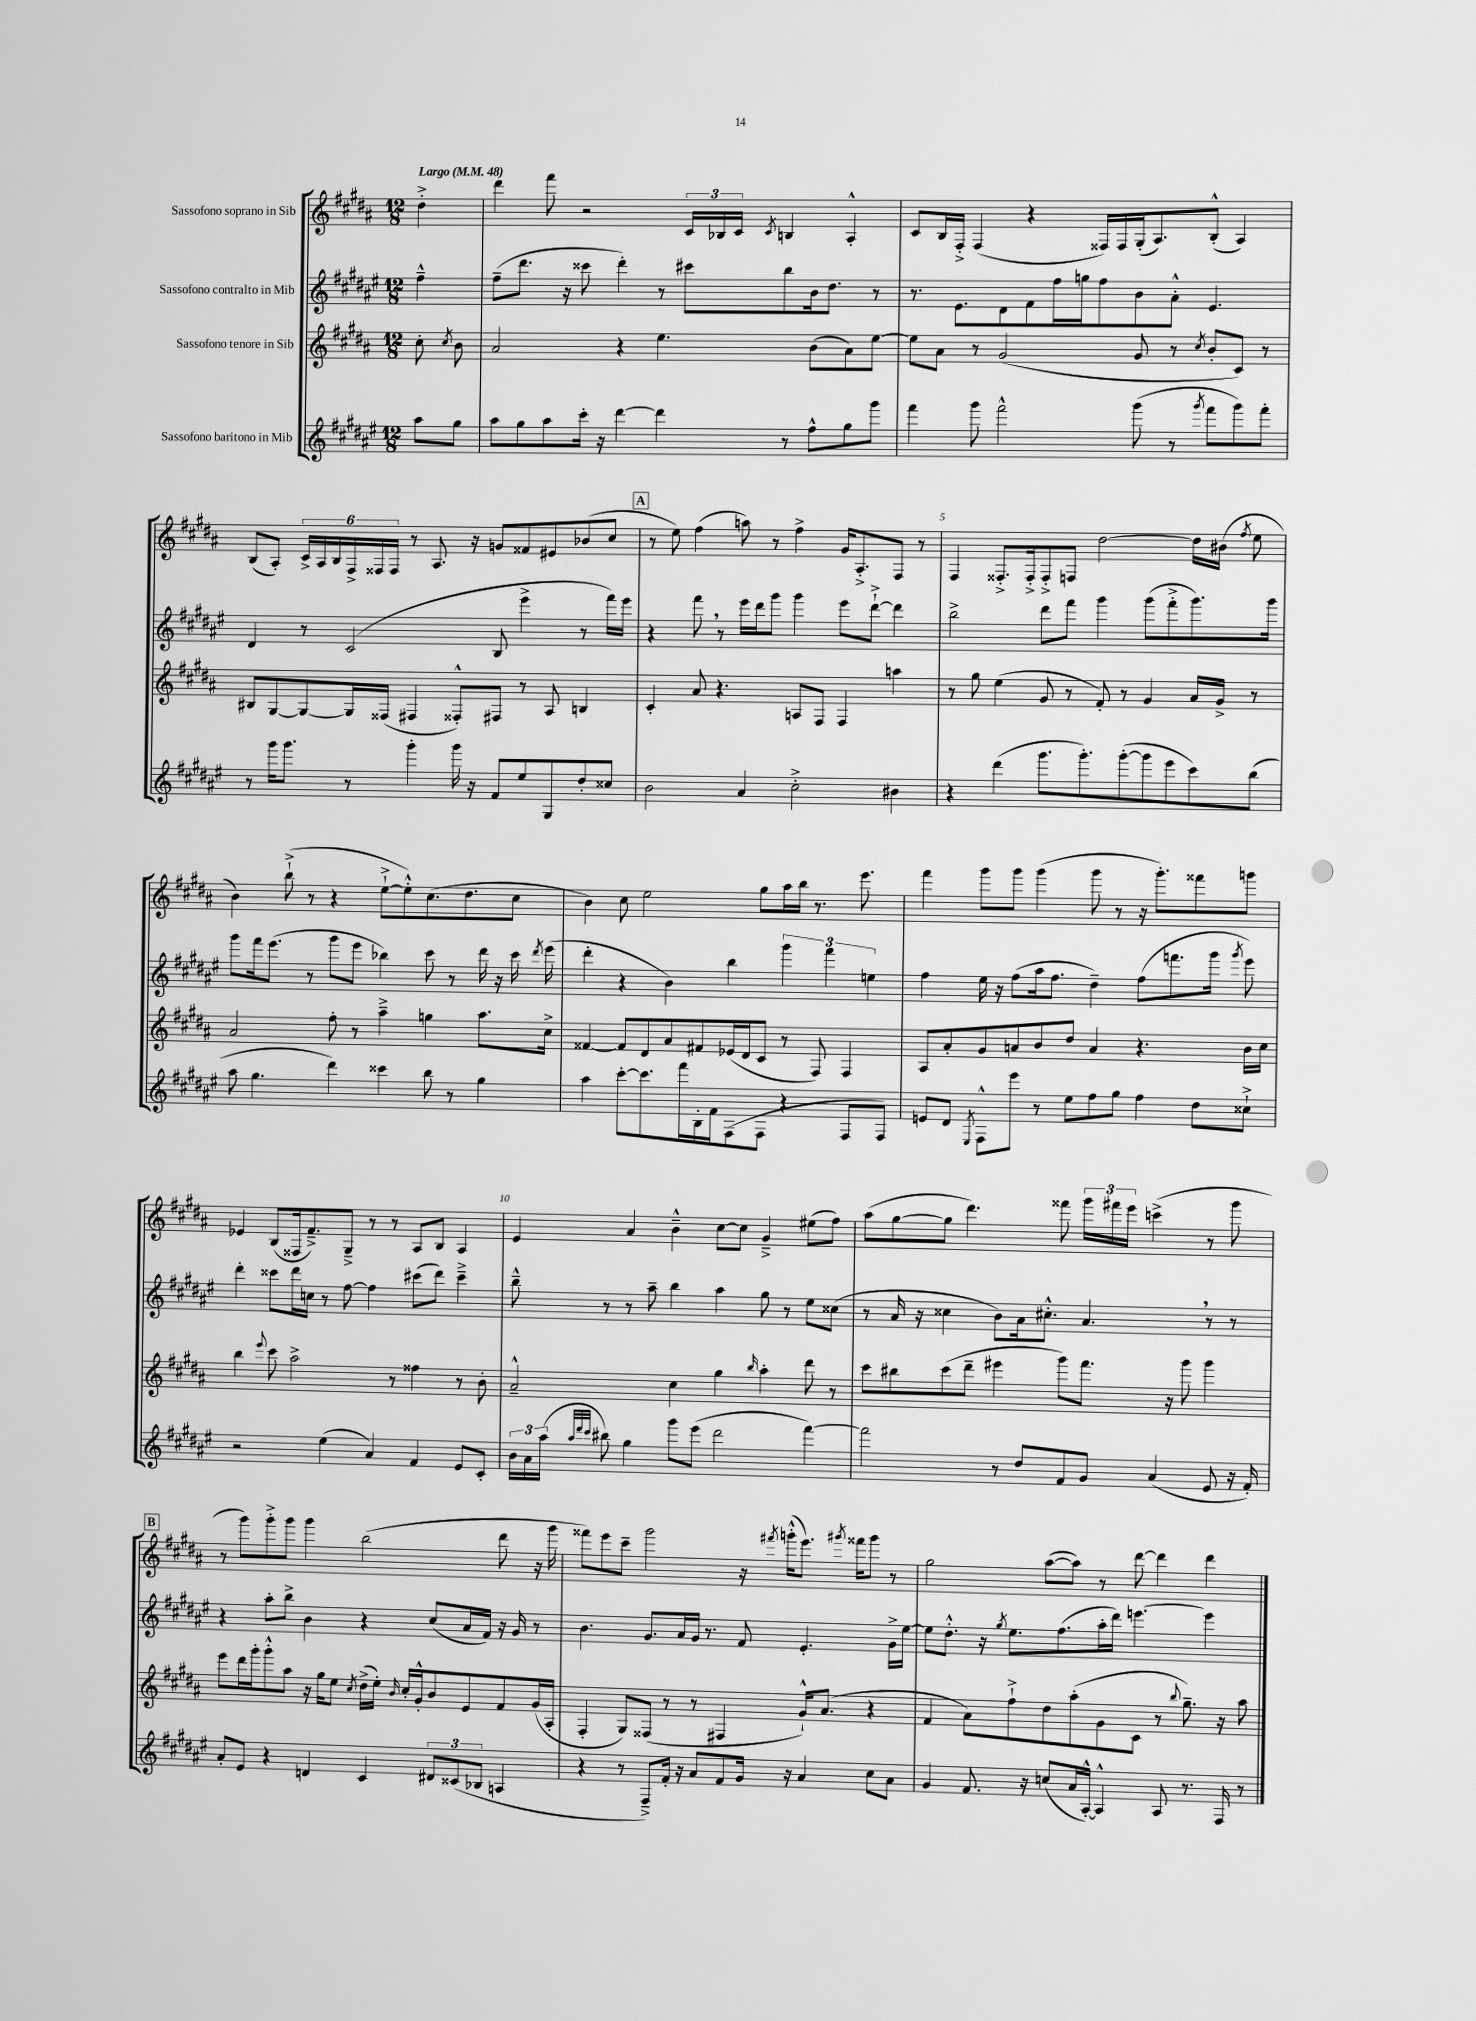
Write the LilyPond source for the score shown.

<<
\new StaffGroup <<
\new Staff = "s0" \with { instrumentName = "Sassofono soprano in Sib" } {
    \clef treble \key b \major \numericTimeSignature \time 12/8 \partial 4 \tempo "Largo" 4 = 48
    \autoBeamOff dis''4-.-> |
    dis'''4 fis'''8 r2 \tuplet 3/2 { cis'16[ bes16 cis'16] } \acciaccatura { cis'8 } b4 ais4-.-^ |
    cis'8[ b16 fis16]-.-> fis4( r4 fisis16[) fisis16 gis16-.( ais8.) b8]-.-^( ais4) |
    b8[( ais8]-.) \tuplet 6/4 { cis'16[-> ais16 b16 fis16-> fisis16 fisis16] } r8 ais8. r16 g'8[ fisis'8 eis'8 bes'8( cis''8] |
    \mark \markup { \box "A" } r8 e''8) fis''4( a''8) r8 fis''4-> gis'16[ ais8.-.-> fis8] r8 |
    fis4 fisis8.[-.-> fisis16-.-> fisis8-.-> f8] dis''2~ dis''16[ bis'16]( \acciaccatura { fis''8 } e''8 |
    b'4) b''8-!->( r8 r4 e''8[~-!-> e''8-.-^) cis''8.( dis''8. cis''8] |
    b'4) cis''8 e''2 gis''8[ ais''16 b''16] r8. e'''8. |
    fis'''4 gis'''8[ gis'''8] gis'''4( gis'''8 r8 r16 gis'''8.[-.) fisis'''8 g'''8] |
    ees'4 b8[( fisis16 fis'8.--->) gis8]---> r8 r8 ais8[ b8] ais4 |
    e'4 ais'4 b'4---^ cis''8[~ cis''8] gis'4---> eis''8[( fis''8]) |
    ais''8[( gis''8~ gis''8] dis'''4.) fisis'''8 \tuplet 3/2 { gis'''16[ fis'''16 e'''16] } c'''4->( r8 gis'''8 |
    \mark \markup { \box "B" } r8 gis'''8[) gis'''8-.-> gis'''8] gis'''4 b''2( dis'''8 r16 gis'''16 |
    fisis'''8[) e'''8 cis'''8]-- gis'''2 r16 \acciaccatura { fis'''8 } g'''16[-.-^( e'''8.]) \acciaccatura { gis'''8 } fisis'''16[ gis'''8] r8 |
    gis''2 ais''8[~( ais''8]) r8 dis'''8~ dis'''4 dis'''4 \bar "|." |
}
\new Staff = "s1" \with { instrumentName = "Sassofono contralto in Mib" } {
    \clef treble \key fis \major \numericTimeSignature \time 12/8 \partial 4
    \autoBeamOff fis''4---^ |
    fis''8[--( dis'''8.] r16 cisis'''8 dis'''4-.) r8 cis'''8[ b''8 b'16 dis''8.] r8 |
    r8. eis'8.[ dis'8 fis'8 fis''16 g''16 fis''8 b'8 ais'8]-.-^ eis'4. |
    dis'4 r8 cis'2( b8 eis'''4-> r8 fis'''16[) eis'''16] |
    \mark \markup { \box "A" } r4 fis'''8 \breathe r8 eis'''16[ dis'''16 gis'''8] gis'''4 eis'''8[ dis'''8]~-!-> dis'''4 |
    b''2-> dis'''8[ fis'''8] gis'''4 gis'''8[( fis'''8-.-> gis'''8.) gis'''16] |
    gis'''8[ fis'''16 eis'''8.]( r8 gis'''8[ eis'''8] bes''4) cis'''8 r8 dis'''16 r16 cis'''16 \acciaccatura { dis'''8 } eis'''16( |
    dis'''4-. r4 b'4) b''4 \tuplet 3/2 { gis'''4 fis'''4 e''4 } |
    fis''4 eis''16 r16 fis''8[( ais''16 fis''8.] dis''4--) fis''8[( f'''8. gis'''16] \acciaccatura { gis'''8 } eis'''8) |
    dis'''4-. cisis'''8[ dis'''16 c''16] r8 fis''8~ fis''4 cis'''8[( dis'''8]) cis'''4---> |
    b''8---^ r8 r8 ais''8-- b''4 ais''4 gis''8 r8 eis''8[ cisis''8]( |
    r8 ais'16 r16 cisis''4 b'8[) ais'16 cis''8.]-.-^ ais'4. \breathe r8 r8 |
    \mark \markup { \box "B" } r4 ais''8[-. b''8]-> b'4 r4 cis''8[( ais'16 fis'16]) r16 gis'16 r8 |
    b'4. gis'8.[ ais'16 gis'16] r8. fis'8 eis'4.-. gis'16[-> eis''16]~ |
    eis''8[ dis''8.]-.-^ r16 \acciaccatura { gis''8 } eis''8.[ fis''8.( ais''16-. dis'''16]) e'''4.~ e'''4 \bar "|." |
}
\new Staff = "s2" \with { instrumentName = "Sassofono tenore in Sib" } {
    \clef treble \key b \major \numericTimeSignature \time 12/8 \partial 4
    \autoBeamOff cis''8-. \acciaccatura { cis''8 } b'8 |
    ais'2 r4 e''4. b'8[( ais'8) e''8]~ |
    e''8[ ais'8] r8 gis'2( gis'8 r8 \acciaccatura { cis''8 } b'8[-. cis'8]) r8 |
    bis8[ gis8~ gis8~ gis16 fisis16]( fis4 fisis8[-.-^) fis8] r8 ais8 b4 |
    \mark \markup { \box "A" } cis'4-. ais'8 r4. a8[ fis8] fis4 a''4 |
    r8 gis''8 e''4( gis'8 r8 fis'8-.) r8 gis'4 ais'16[ gis'16]-> r8 |
    ais'2 fis''8-. r8 ais''4---> g''4 ais''8.[ cis''16]-> |
    fisis'4~ fisis'8[ dis'8 ais'8 fis'8 ees'16( dis'16 cis'8] r8 fis8) fis4 |
    ais8[ ais'8-. gis'8 a'8 b'8 dis''8] a'4 r4. b'16[ cis''16] |
    b''4 \appoggiatura { e'''8 } cis'''8 ais''2-> r8 fisis''4 r8 b'8-. |
    ais'2---^ cis''4 gis''4 \grace { b''16 } ais''4-. dis'''8 r8 |
    cis'''8[ bis''8 cis'''8( dis'''8]-- eis'''4 gis'''8[) fis'''8.] r16 gis'''8 gis'''4 |
    \mark \markup { \box "B" } e'''8[ dis'''16 gis'''16-. gis'''8-.-^ ais''8] r16 gis''16[ e''8] \acciaccatura { cis''8 } dis''16[->( e''16]-.) \grace { b'16 } cis''16[-. gis'16-.-^ b'8 e'8 fis'8 gis'16( ais16]-. |
    fis4-. gis8[) fisis8]( r8 r8 fis4 gis'16[-!-^) ais'8.]( r4 |
    fis'4 ais'8[) fis''8-!-> dis''8 ais''8-.( gis'8 cis'8] r8 \appoggiatura { b''8 } gis''8.--) r16 ais''8 \bar "|." |
}
\new Staff = "s3" \with { instrumentName = "Sassofono baritono in Mib" } {
    \clef treble \key fis \major \numericTimeSignature \time 12/8 \partial 4
    \autoBeamOff ais''8[ gis''8] |
    ais''8[ gis''8 ais''8 cis'''16]-. r16 dis'''4~ dis'''4 r8 fis''8[-^ gis''8 gis'''8] |
    fis'''4 gis'''8 fis'''2-^ gis'''8( r8 \acciaccatura { gis'''8 } fis'''8[ gis'''8) fis'''8]-. |
    r8 gis'''16[ gis'''8.] r8 gis'''4-. gis'''16 r16 fis'8[ eis''8 gis8 dis''8-. cisis''8] |
    \mark \markup { \box "A" } b'2 ais'4 cis''2-.-> bis'4 |
    r4 dis'''4( gis'''8.[ gis'''8.-.) gis'''8~-.( gis'''8 eis'''8 cis'''8) b''8]( |
    ais''8 gis''4. dis'''4) cisis'''4 b''8 r8 gis''4 |
    ais''4 cis'''8[~-. cis'''8. fis'''16 b16-. fis'16 fis8( fis8] r4 fis8[ fis8]) |
    e'8[ dis'8] \acciaccatura { eis8 } fis8[-^ eis'''8] r8 eis''8[ fis''8 gis''8] fis''4 dis''8[ cisis''8]-!-> |
    r2 eis''4( ais'4) fis'4 eis'8[ cis'8]-. |
    \tuplet 3/2 { b'16[ ais'16 ais''16]( } \grace { ais''32[ dis'''32 cis'''32] } bis''8) gis''4 gis'''8[ eis'''8]( dis'''2 fis'''4~) |
    fis'''2 r8 dis''8[ fis'8 gis'8] ais'4( eis'8 r16 fis'16-.) |
    \mark \markup { \box "B" } ais'8[-. eis'8] r4 d'4 cis'4 \tuplet 3/2 { dis'8[ cisis'8( bes8] } a4 |
    r4 r8 fis8[--->) fis'16]-. r16 ais'8[ fis'8 gis'16] r16 ais'4 cis''8[ ais'8] |
    gis'4 fis'8. r16 c''8[( ais'16 ais16]~-.-^) ais4-^ ais8 r8. fis16 r8 \bar "|." |
}
>>
>>
\layout { \context { \Score \override BarNumber.break-visibility = ##(#f #t #t) barNumberVisibility = #(every-nth-bar-number-visible 5) } }
